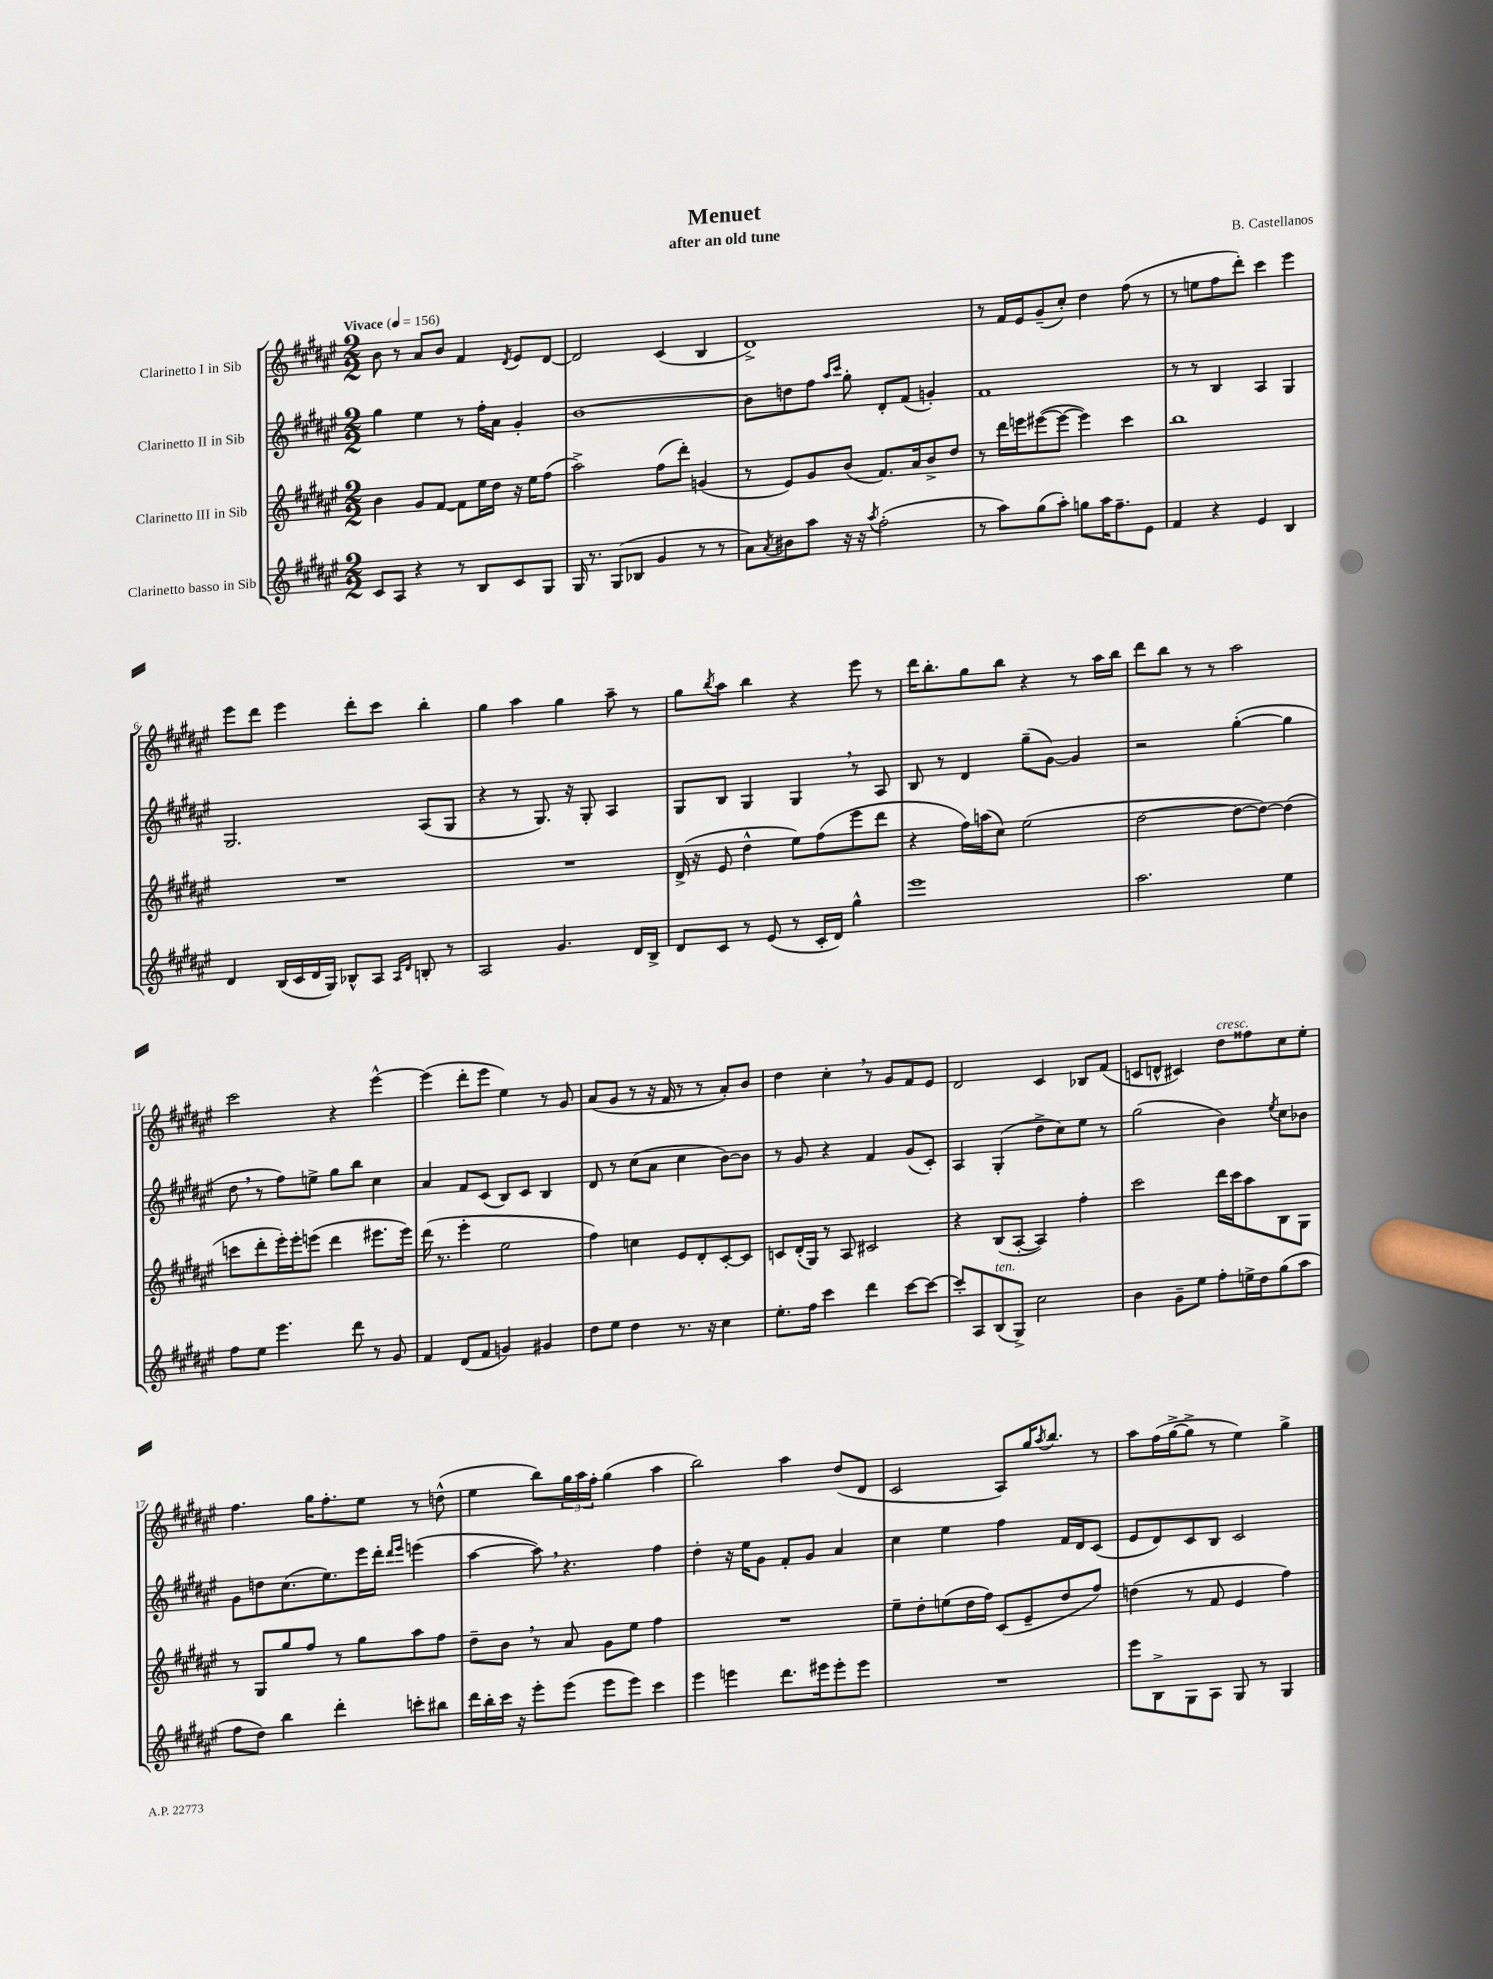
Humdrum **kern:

**kern	**kern	**kern	**kern
*staff4	*staff3	*staff2	*staff1
*clefG2	*clefG2	*clefG2	*clefG2
*k[f#c#g#d#a#e#]	*k[f#c#g#d#a#e#]	*k[f#c#g#d#a#e#]	*k[f#c#g#d#a#e#]
*M2/2	*M2/2	*M2/2	*M2/2
*MM156	*MM156	*MM156	*MM156
8c#/L	4b\	4gg#\	8b\
8A#/J	.	.	8r
4r	8g#/L	4ee#\	8a#/L
.	[8f#/J	.	8b/J
8r	8f#\]L	8r	4f#/
8B/L	16ee#\L	16ff#'\LL	.
.	16dd#\JJ	16a#\JJ	.
.	.	.	8qd#/
8c#/	16r	4g#'/	8e#/L
.	16ee#\LK	.	.
8G#/J	(8ff#\J	.	[8d#/J
=	=	=	=
16G#/	2aa#^\)	[1b	2d#/]
8.r	.	.	.
(8G#/L	.	.	.
8B-/J	.	.	.
4g#/	(8ff#\L	.	(4c#/
.	8ddd#'\J)	.	.
8r	(4g/	.	4B/
8r	.	.	.
=	=	=	=
8a#\L)	8r	8b\]L	1d#^)
8qa#/	.	.	.
8b#\	8e#/L)	8dd\	.
8aa#\J	8g#/	8ff#\J	.
.	.	16qqaa#/LL	.
.	.	16qqccc#/JJ	.
16r	(8b/J	8gg#'\	.
16r	.	.	.
8qaa#/	.	.	.
(2ff#'\	8.f#/L)	8d#'/L	.
.	.	(8f#/J	.
.	16a#/k	.	.
.	8b^/	4g'/)	.
.	8dd#/J	.	.
=	=	=	=
8r	8r	1f#	8r
8aa#\L)	16ddd#\LL	.	16f#/LL
.	16eee\J	.	16e#/J
(8gg#\	([8eee#\	.	(8g#~/
8aa#'\J)	8eee#\_J	.	8cc#'/J)
8gg\L	4eee#\])	.	4dd#\
16aa#\K	.	.	.
8.ff#~\	.	.	.
.	4ccc#\	.	(8ff#\
8e#\J	.	.	8r
=	=	=	=
4f#/	1bb	8r	8r
.	.	8r	8ee\L
4r	.	4B/	8ff#\
.	.	.	8ddd#'\J)
4e#/	.	4A#/	4ccc#\
4B/	.	4G#/	4eee#\
=	=	=	=
4d#/	1r	2.G#/	8eee#\L
.	.	.	8ddd#\J
(16B/LL	.	.	4eee#\
16c#/	.	.	.
16d#/	.	.	.
16G#/JJ)	.	.	.
8B-^^/L	.	.	8ddd#'\L
8A#/J	.	.	8ccc#\J
16qqA#/LL	.	.	.
16qqd#/JJ	.	.	.
8B'/	.	(8A#/L	4bb'\
8r	.	8G#/J	.
=	=	=	=
2A#/	1r	4r	4gg#\
.	.	8r	4aa#\
.	.	8.G#/)	.
4.g#/	.	.	4gg#\
.	.	16r	.
.	.	8G#'/	.
.	.	4A#/	8aa#~\
16d#/LL	.	.	8r
16B^/JJ	.	.	.
=	=	=	=
8d#/L	(16d#^/	8G#/L	8gg#\L
.	16r	.	.
.	.	.	8qbb/
8c#/J	8e#/	8B/J	8aa#\J
8r	4dd#^^\	4G#/	4bb\
(8e#/	.	.	.
8r	8ee#\L)	4G#/	4r
16c#'/LL	(8ff#\	.	.
16d#/JJ)	.	.	.
4gg#^^\	8eee#\	8r	8eee#\
.	8ddd#\J	8A#/	8r
=	=	=	=
1eee#	4r	8B/	16ddd#\LK
.	.	.	8.bb'\
.	.	8r	.
.	16ff#\LL)	4d#/	8gg#\
.	(16aa\J	.	.
.	8cc#\J)	.	8bb\J
.	(2ee#\	(8gg#~\L	4r
.	.	[8g#\J)	.
.	.	4g#/]	8r
.	.	.	16aa#\LL
.	.	.	16bb\JJ
=	=	=	=
2.aa#\	[2dd#\	2r	8ddd#\L
.	.	.	8bb\J
.	.	.	8r
.	.	.	8r
.	8dd#\_L	([4gg#'\	2aa#\
.	8dd#\_J)	.	.
4ee#\	(4dd#\]	4gg#\]	.
=	=	=	=
8ff#\L	8ccc\L	8dd#\	2ccc#\
8ee#\J	8ddd#'\	8r	.
4.eee#\	16eee#'\L)	8ff#\L)	.
.	16eee#'\J	.	.
.	(8eee\J	8ee^\J	.
.	4ddd#\	8gg#\L	4r
8ddd#\	.	8bb\J	.
8r	8.eee#\L	4cc#\	[4eee#^^\
8g#/	.	.	.
.	16eee#\Jk)	.	.
=	=	=	=
4f#/	(16ddd#\	4a#/	(4eee#\]
.	8.r	.	.
(8d#/L	4eee#'\	8f#/L	8ddd#'\L
8f#/J	.	(8c#/J	8eee#\J
4g/)	2ee#\	8B/L)	4ee#\)
.	.	8c#/J	.
4g#/	.	4B/	8r
.	.	.	8g#/
=	=	=	=
8dd#\L	4ff#\)	8d#/	(8a#/L
8ee#\J	.	8r	8g#/J
4dd#\	4cc\	(8cc#\L	8r
.	.	8a#\J	16r
.	.	.	16f#/
8.r	8e#/L	4cc#\	8r
.	8d#'/	.	8r
16r	.	.	.
4cc#\	[8c#'/	[8b\L)	8a#'/L)
.	8c#/]J	8b\]J	8b/J
=	=	=	=
8.ee#'\L	8c/L	8r	4dd#\
.	(16d#'/L	8g#/	.
16ff#\Jk	16G#/JJ)	.	.
4ccc#\	8r	4r	4cc#'\
.	8A#/	.	.
4ddd#\	2c#/	4f#/	8r
.	.	.	8g#/L
[8ccc#\L	.	(8g#/L	8f#/
8ccc#\_J	.	8c#'/J)	8e#/J
=	=	=	=
8ccc#'/]L	4r	4A#/	2d#/
8A#/	.	.	.
(8B/	(8B/L	(4G#'/	.
8G#^/J)	[8A#'/J	.	.
2cc#\	4A#/])	8dd#^\L	4c#/
.	.	8cc#\)	.
.	4ff#'\	8ee#\J	8B-/L
.	.	8r	(8f#/J
=	=	=	=
4b\	2ccc#\	(2gg#\	8c/L
.	.	.	8d^^/J
8g#~\L	.	.	4c#/)
8ee#\J	.	.	.
8ff#'\L	16ddd#\LL	4b\)	8dd#\L
.	16ccc#\J	.	.
16ee^\L	8aa#\	.	8ff##\
16dd#\J	.	.	.
.	.	8qee#/	.
(8gg#\	8B\	8cc#\L	8cc#\
8aa#\J	8G#\J	8b-\J	8ee#'\J
=	=	=	=
8ff#\L	8r	8g#\L	4.ff#\
8dd#\J)	8G#/L	8dd\	.
4bb\	8gg#/	(8.cc#\	.
.	8ff#/J	.	16gg#\LK
.	.	8.ee#\)	8.ff#'\
4ddd#'\	8r	.	.
.	8gg#\L	16eee#\L	8ee#\J
.	.	16ddd#'\JJ	.
.	.	16qqddd#/LL	.
.	.	16qqeee#/JJ	.
8ccc'\L	8aa#\	(4eee\	8r
8bb#\J	8ff#\J	.	(8dd^^\
=	=	=	=
16ddd#\LL	8dd#~\L	[4aa#\	4ee#\
16bb'\	.	.	.
16ccc#\JJ	8b\J	.	.
16r	.	.	.
8eee#'\L	8r	8aa#\])	8bb\L)
(8eee#\J	8a#/	4.r	24gg#\L
.	.	.	24aa#\
.	.	.	24ff#'\JJ
8eee#\L	8g#\L	.	(4gg#\
8eee#\J)	8ee#\J	.	.
4ccc#\	4ff#\	4ff#\	4aa#\
=	=	=	=
4eee#\	1r	4dd#'\	2bb\)
4eee\	.	16r	.
.	.	16ee#\LK	.
.	.	8g#\J	.
8.ddd#\L	.	8f#'/L	4aa#\
.	.	8g#/J	.
16eee#\k	.	.	.
8eee#'\	.	4a#/	(8dd#/L
8eee#\J	.	.	8d#/J
=	=	=	=
1r	8ee#~\L	4cc#\	2c#/
.	8dd#'\	.	.
.	(8ee\	4ee#\	.
.	16dd#\L	.	.
.	16ff#\JJ)	.	.
.	(8c#/L	4ff#\	8A#/L)
.	8e#~/	.	16gg#/K
.	.	.	8qaa#/
.	.	.	8.bb/J
.	8dd#/	16f#/LL	.
.	.	16d#/J	.
.	8ff#/J)	(8c#/J	8r
=	=	=	=
8eee#\L	(4dd\	8e#/L	8aa#\L
8B^\	.	8d#/)	(16ff#\L
.	.	.	[16gg#^\J
8G#\	8r	8c#/	8gg#^\]J
8A#\J	8f#/	8B/J	8r
8G#/	4e#/	2c#/	4ee#\)
8r	.	.	.
4G#/	4ff#\)	.	4gg#^\
==	==	==	==
*-	*-	*-	*-
